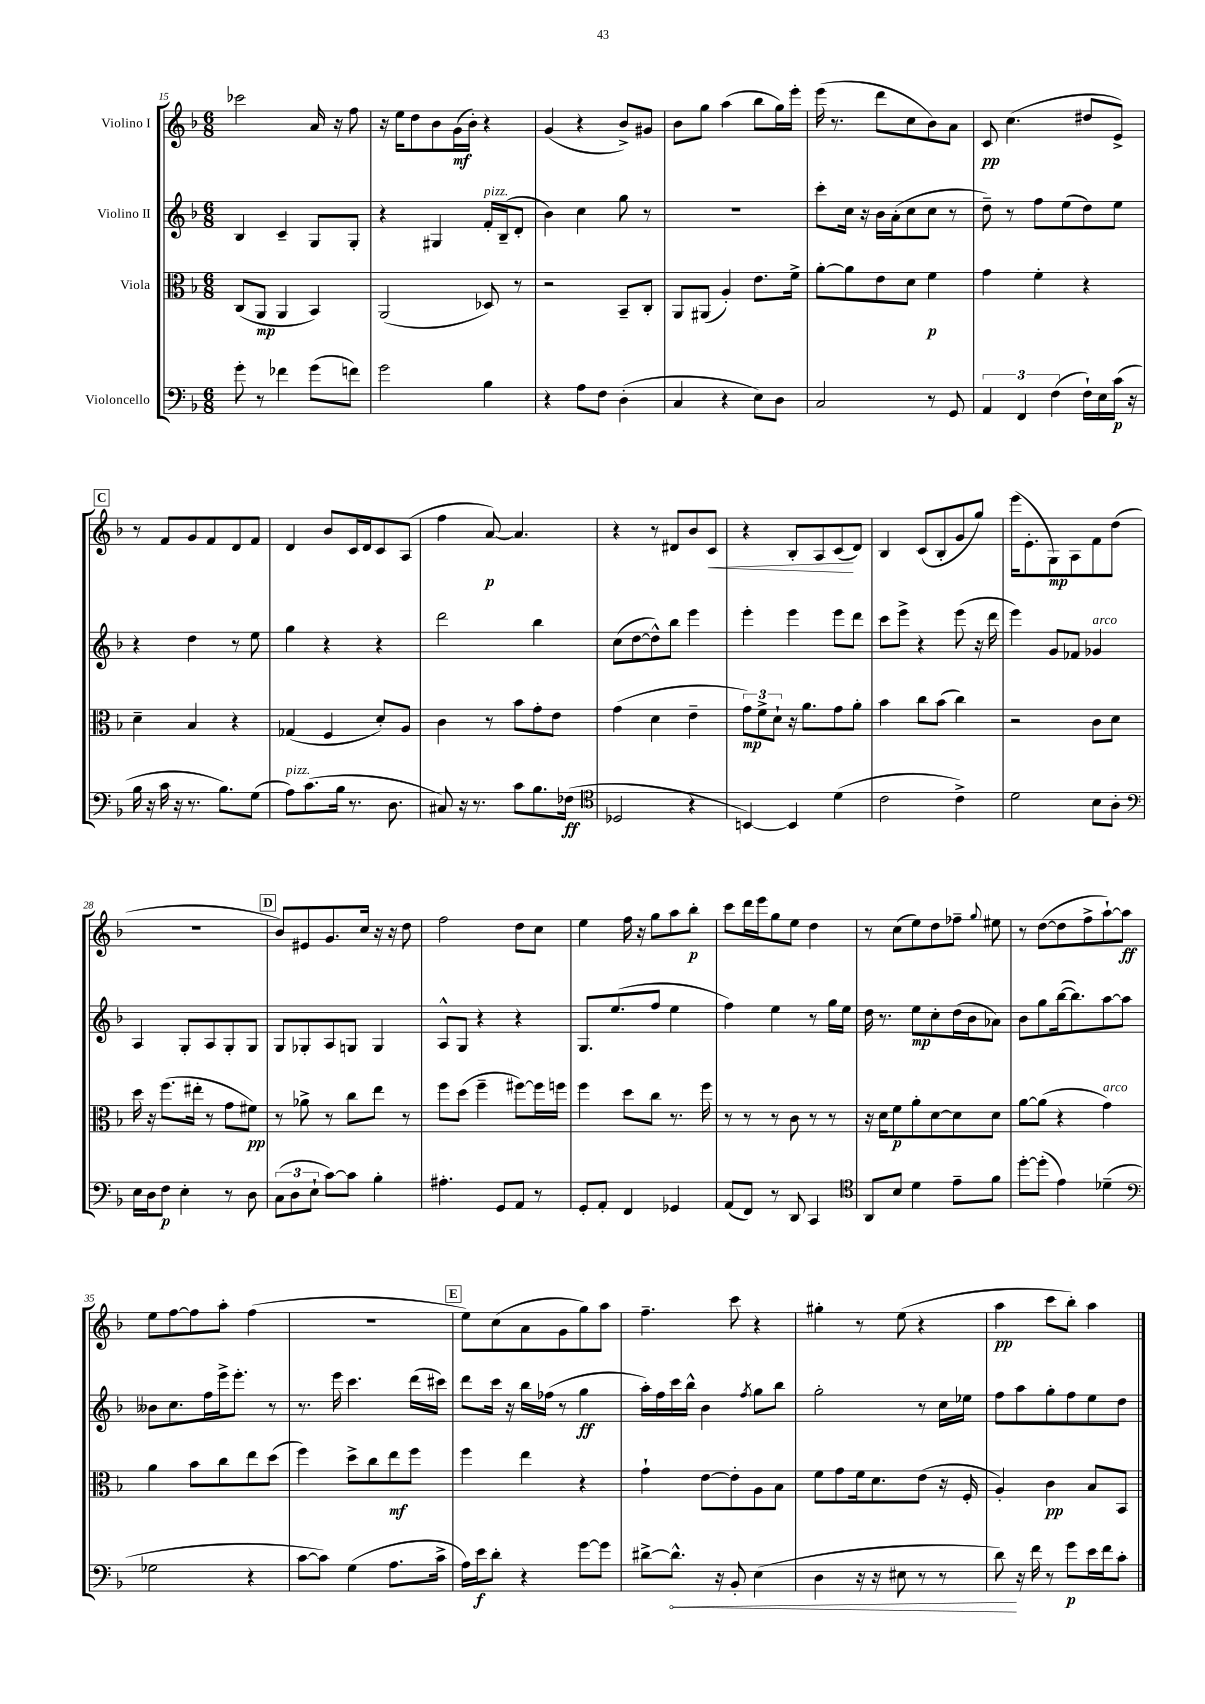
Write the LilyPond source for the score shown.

<<
\new StaffGroup <<
\new Staff = "s0" \with { instrumentName = "Violino I" } {
    \clef treble \key f \major \numericTimeSignature \time 6/8
    \autoBeamOff ces'''2 a'16 r16 f''8 |
    r16 e''16[ d''8 bes'8 g'16\mf( bes'16]-.) r4 |
    g'4( r4 bes'8[->) gis'8] |
    bes'8[ g''8] a''4( bes''8[ g''16) e'''16]-. |
    e'''16( r8. d'''8[ c''8 bes'8) a'8] |
    c'8\pp c''4.( dis''8[ e'8]->) |
    \mark \markup { \box "C" } r8 f'8[ g'8 f'8 d'8 f'8] |
    d'4 bes'8[ c'16 d'16 c'8 a8]( |
    f''4 a'8~\p) a'4. |
    r4 r8 dis'8[ bes'8 c'8]\< |
    r4 bes8[-. a8 c'8\!( d'8]) |
    bes4 c'8[( bes8-. g'8 g''8]) |
    e'''16[( e'8.-. g8\mp) a8 f'8 d''8]( |
    R2. |
    \mark \markup { \box "D" } bes'8[) eis'8 g'8. c''16] r16 r16 d''8 |
    f''2 d''8[ c''8] |
    e''4 f''16 r16 g''8[ a''8 bes''8]-.\p |
    c'''8[ d'''16 e'''16 g''8 e''8] d''4 |
    r8 c''8[( e''8) d''8 fes''8]-- \appoggiatura { g''8 } eis''8 |
    r8 d''8[~( d''8 f''8-> a''8~-!) a''8]\ff |
    e''8[ f''8~ f''8 a''8]-. f''4( |
    R2. |
    \mark \markup { \box "E" } e''8[) c''8( a'8 g'8 g''8) a''8] |
    f''4.-- c'''8 r4 |
    gis''4-. r8 e''8( r4 |
    a''4\pp c'''8[ bes''8]-.) a''4 \bar "|." |
}
\new Staff = "s1" \with { instrumentName = "Violino II" } {
    \clef treble \key f \major \numericTimeSignature \time 6/8
    \autoBeamOff bes4 c'4-- g8[ g8]-. |
    r4 gis4 f'16[-.^\markup { \italic "pizz." } bes16--( d'8]-. |
    bes'4) c''4 g''8 r8 |
    R2. |
    c'''8[-. c''16] r16 bes'16[ a'16-.( c''8 c''8] r8 |
    d''8--) r8 f''8[ e''8( d''8) e''8] |
    \mark \markup { \box "C" } r4 d''4 r8 e''8 |
    g''4 r4 r4 |
    d'''2 bes''4 |
    c''8[( d''8~ d''8-^) bes''8] e'''4 |
    e'''4-. e'''4 e'''8[ d'''8] |
    c'''8[ e'''8]-> r4 e'''8( r16 d'''16 |
    e'''4) g'8[ fes'8] ges'4^\markup { \italic "arco" } |
    a4 g8[-. a8 g8-. g8] |
    \mark \markup { \box "D" } g8[ ges8-. a8 g8] g4 |
    a8[-^ g8] r4 r4 |
    g8.[ e''8.( f''8] e''4 |
    f''4) e''4 r8 g''16[ e''16] |
    d''16 r8. e''8[\mp c''8-. d''16( bes'16 aes'8]) |
    bes'8[ g''8 bes''16~( bes''8.) a''8~ a''8] |
    beses'8[ c''8. f''16 e'''16-> e'''8.]-. r8 |
    r8. e'''16 c'''4. d'''16[( cis'''16]) |
    \mark \markup { \box "E" } d'''8[ c'''16] r16 bes''16[ fes''16]( r8 g''4\ff |
    a''16[-.) f''16 c'''16 bes''16]-^ bes'4 \acciaccatura { f''8 } g''8[ bes''8] |
    g''2-. r8 c''16[ ees''16] |
    f''8[ a''8 g''8-. f''8 e''8 d''8] \bar "|." |
}
\new Staff = "s2" \with { instrumentName = "Viola" } {
    \clef alto \key f \major \numericTimeSignature \time 6/8
    \autoBeamOff c8[( a,8]\mp a,4 bes,4) |
    a,2( des8) r8 |
    r2 bes,8[-- c8]-. |
    a,8[ ais,8]( a4-.) e'8.[ f'16]-> |
    a'8[~-. a'8 e'8 d'8] f'4\p |
    g'4 f'4-. r4 |
    \mark \markup { \box "C" } d'4-- bes4 r4 |
    ges4( f4 d'8[-.) a8] |
    c'4 r8 bes'8[ g'8-. e'8] |
    g'4( d'4 e'4-- |
    \tuplet 3/2 { g'8[\mp) f'8-> d'8]-! } r16 a'8.[ g'8 a'8]-. |
    bes'4 c''8[ bes'8]( c''4) |
    r2 c'8[ d'8] |
    d''16 r16 f''8.[( eis''16]-. r8 g'8[ fis'8]\pp) |
    \mark \markup { \box "D" } r8 aes'8-> r8 c''8[ e''8] r8 |
    f''8[ d''8]( f''4-- fis''8[~) fis''16 f''16] |
    f''4 d''8[ c''8] r8. f''16 |
    r8 r8 r8 c'8 r8 r8 |
    r16 d'16[ f'8\p a'8-. d'8~ d'8 d'8] |
    a'8[~ a'8]( r4 g'4^\markup { \italic "arco" }) |
    a'4 bes'8[ c''8 e''8 d''8]( |
    f''4) d''8[-> c''8 e''8\mf f''8] |
    \mark \markup { \box "E" } f''4 e''4 r4 |
    g'4-! e'8[~ e'8-. a8 bes8] |
    f'8[ g'8 f'16 d'8. e'8]( r16 f16-. |
    a4-.) c'4\pp bes8[ bes,8] \bar "|." |
}
\new Staff = "s3" \with { instrumentName = "Violoncello" } {
    \clef bass \key f \major \numericTimeSignature \time 6/8
    \autoBeamOff g'8-. r8 fes'4 g'8[( f'8]) |
    g'2 bes4 |
    r4 a8[ f8] d4-.( |
    c4 r4 e8[) d8] |
    c2 r8 g,8 |
    \tuplet 3/2 { a,4 f,4 f4( } f16[-!) e16 c'16]\p( r16 |
    \mark \markup { \box "C" } bes16 r16 c'16 r16 r8. bes8.[) g8]( |
    a8[^\markup { \italic "pizz." }) c'8.( bes16] r8. d8. |
    cis8) r16 r8. c'8[ bes8. fes16]\ff( |
    \clef tenor des2 r4 |
    b,4~) b,4 d'4( |
    c'2 c'4->) |
    d'2 bes8[ a8]-. |
    \clef bass e16[ d16 f8]\p e4-. r8 d8 |
    \mark \markup { \box "D" } \tuplet 3/2 { c8[( d8 e8]-! } c'8[~) c'8] bes4-. |
    ais4.-. g,8[ a,8] r8 |
    g,8[-. a,8]-. f,4 ges,4 |
    a,8[( f,8]) r8 d,8 c,4 |
    \clef tenor a,8[ bes8] d'4 e'8[-- f'8] |
    d''8[~-. d''8]-.( e'4) des'4--( |
    \clef bass ges2 r4 |
    c'8[~ c'8]) g4( a8.[ c'16]-> |
    \mark \markup { \box "E" } a16[) e'16\f d'8]-. r4 g'8[~ g'8] |
    dis'8[~-> \once \override Hairpin.circled-tip = ##t dis'8.]-^\< r16 bes,8-. e4( |
    d4 r16 r16 eis8 r8 r8 |
    d'8\!) r16 f'16 r8 g'8[\p e'16 f'16 c'8]-. \bar "|." |
}
>>
>>
\layout { \context { \Score currentBarNumber = #15 } }
